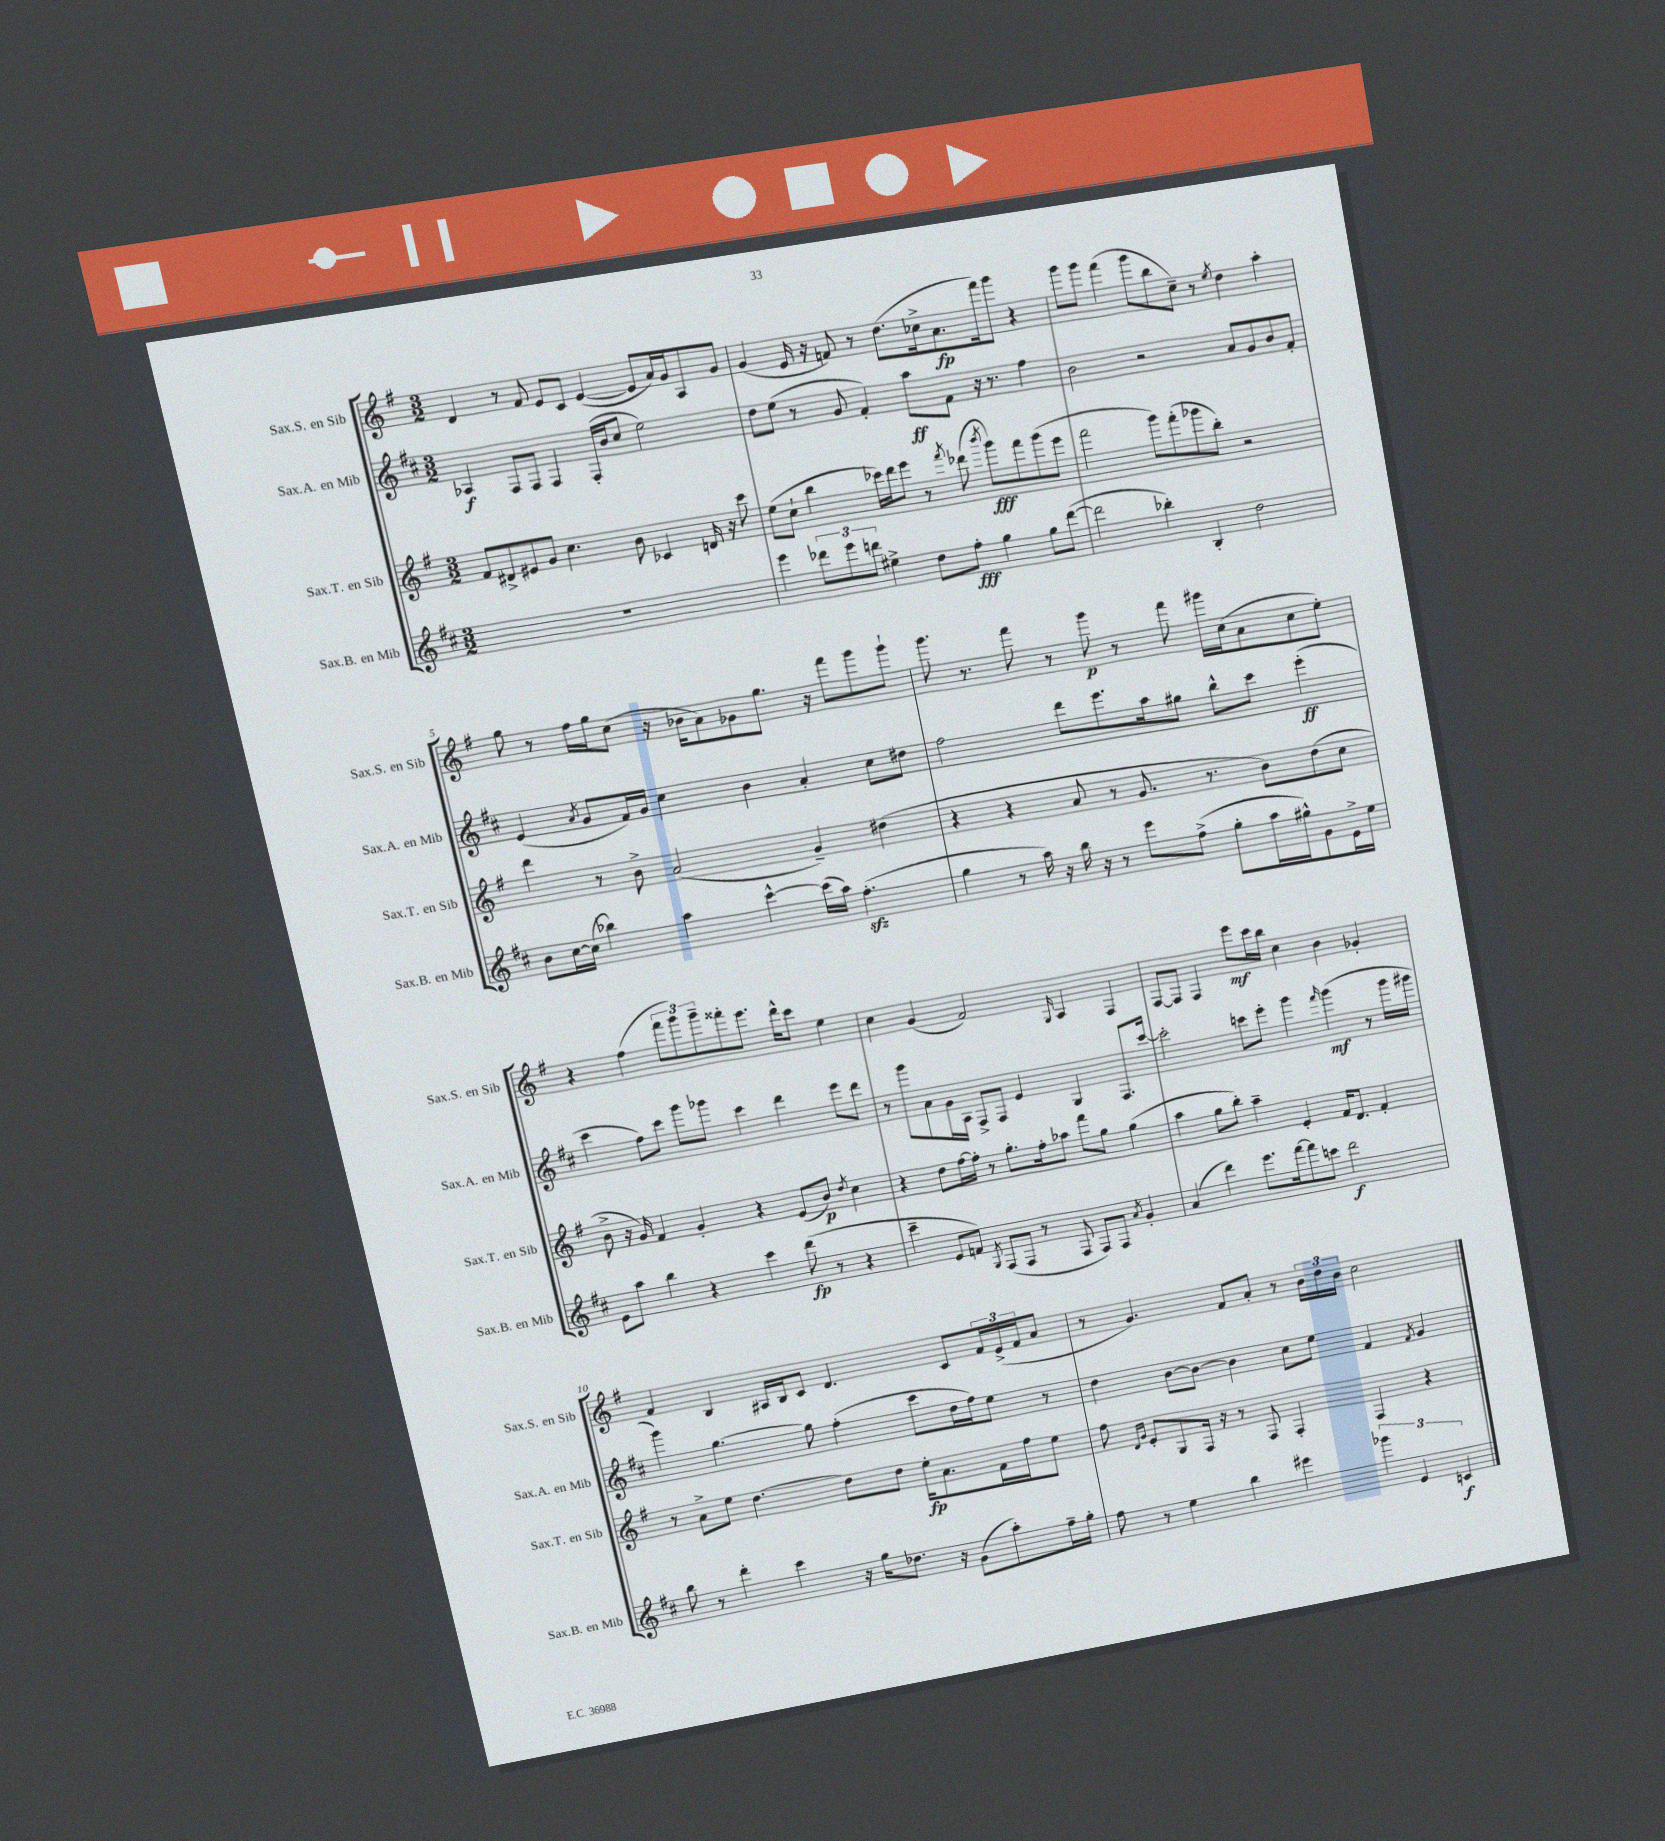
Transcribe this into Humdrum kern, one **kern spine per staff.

**kern	**dynam	**kern	**dynam	**kern	**dynam	**kern	**dynam
*part4	*part4	*part3	*part3	*part2	*part2	*part1	*part1
*staff4	*staff4	*staff3	*staff3	*staff2	*staff2	*staff1	*staff1
*I"Sax.B. en Mib	*	*I"Sax.T. en Sib	*	*I"Sax.A. en Mib	*	*I"Sax.S. en Sib	*
*I'Sax.B. en Mib	*	*I'Sax.T. en Sib	*	*I'Sax.A. en Mib	*	*I'Sax.S. en Sib	*
*clefG2	*	*clefG2	*	*clefG2	*	*clefG2	*
*k[f#c#]	*	*k[f#]	*	*k[f#c#]	*	*k[f#]	*
*M3/2	*	*M3/2	*	*M3/2	*	*M3/2	*
=2	=2	=2	=2	=2	=2	=2	=2
1.r	.	8f#/L	.	4A-X/	f	4d/	.
.	.	8d#X^/	.	.	.	.	.
.	.	8e#X/	.	8F#/L	.	8r	.
.	.	8g/J	.	8F#/J	.	8f#/	.
.	.	4.cc\	.	4F#/	.	8e/L	.
.	.	.	.	.	.	8c/J	.
.	.	.	.	(16F#'/LL	.	([4e/	.
.	.	.	.	16b/J	.	.	.
.	.	8b\	.	8cc#/J	.	.	.
.	.	4c-X/	.	2ee\)	.	8e/L]	.
.	.	.	.	.	.	16a/L)	.
.	.	.	.	.	.	16g/J	.
.	.	16dn/	.	.	.	8A/	.
.	.	16r	.	.	.	.	.
.	.	8ccc\	.	.	.	8g/J	.
=3	=3	=3	=3	=3	=3	=3	=3
4eee\	.	(8ee\L	.	8dd\L	.	(4g/	.
.	.	8cc`\J	.	(8ee\J	.	.	.
12ddd-X\L	.	4bb\	.	8r	.	16e/	.
.	.	.	.	.	.	16r	.
12eee\	.	.	.	.	.	.	.
.	.	.	.	8g/	.	8fn/)	.
12dddn\J	.	.	.	.	.	.	.
4ee#X^\	.	16ccc-X\LL)	.	4f#'/)	.	8r	.
.	.	16ddd\J	.	.	.	.	.
.	.	8eee\J	.	.	.	(8.dd\L	.
8dd\L	.	8r	.	8aa\L	ff	.	.
.	.	.	.	.	.	16cc-X^\k	.
.	.	8qfff#/	.	.	.	.	.
8ff#'\J	fff	(8ddd-X\	.	8f#\J	.	8.a\	fp
.	.	8qbbb/	.	.	.	.	.
4gg\	.	8ggg\L)	fff	16r	.	.	.
.	.	.	.	8.r	.	16fff#\k)	.
.	.	8fff#\	.	.	.	8ggg\J	.
8gg\L	.	(8ggg\	.	4ff#\	.	4r	.
([8ddd\J	.	8eee\J	.	.	.	.	.
=4	=4	=4	=4	=4	=4	=4	=4
2ddd\]	.	2fff#\	.	2b\	.	8ggg\L	.
.	.	.	.	.	.	8ggg\J	.
.	.	.	.	.	.	(4fff#\	.
4bb-X'\)	.	8ggg\L)	.	2r	.	8ggg\L	.
.	.	(8fff#'\	.	.	.	8bb\	.
4B'/	.	8ggg-X\	.	.	.	8cc~\J)	.
.	.	8bb'\J)	.	.	.	8r	.
.	.	.	.	.	.	8qee/	.
2dd\	.	2r	.	8a/L	.	4dd\	.
.	.	.	.	8g/	.	.	.
.	.	.	.	8b/	.	4aa'\	.
.	.	.	.	8f#'/J	.	.	.
!!LO:LB:g=z
=5	=5	=5	=5	=5	=5	=5	=5
8b\L	.	4ddd\	.	(4e/	.	8gg\	.
[16cc#\L	.	.	.	.	.	8r	.
(16cc#\JJ]	.	.	.	.	.	.	.
.	.	.	.	8qa/	.	.	.
4bb-X\)	.	8r	.	8g/L	.	16ff#\LL	.
.	.	.	.	.	.	16gg\J	.
.	.	8b^\	.	16f#/L)	.	(8cc\J	.
.	.	.	.	16g/JJ	.	.	.
4aa\	.	(2a/	.	4cc#\	.	16r	.
.	.	.	.	.	.	16b-X\KL	.
.	.	.	.	.	.	8a\)	.
[4ccc#^^\	.	.	.	4b\	.	8g-X\	.
.	.	.	.	.	.	8.gg\J	.
(16ccc#\LL]	.	4g~/)	.	4a'/	.	.	.
16aa\JJ)	.	.	.	.	.	16r	.
(4.ff#zz'\	.	.	.	.	.	8fff#\L	.
.	.	(4dd#X\	.	8cc#\L	.	8ggg\	.
.	.	.	.	8dd#X\J	.	8ggg`\J	.
=6	=6	=6	=6	=6	=6	=6	=6
4gg\	.	4r	.	2ff#\	.	8.ggg\	.
.	.	.	.	.	.	8.r	.
8r	.	4r	.	.	.	.	.
16aa\)	.	.	.	.	.	8fff#\	.
16r	.	.	.	.	.	.	.
16bb\	.	8a/	.	8ddd\L	.	8r	.
16r	.	.	.	.	.	.	.
8r	.	8r	.	8.eee\	.	8ggg\	p
8eee\L	.	8.g/	.	.	.	8r	.
.	.	.	.	16aa\k	.	.	.
(8ff#^\J	.	.	.	8gg#X\J	.	8fff#\	.
.	.	8.r	.	.	.	.	.
8gg'\L	.	.	.	8bb^^\L	.	16ggg#X\LL	.
.	.	.	.	.	.	(16cc\J	.
16aa\L	.	8b\L)	.	8ccc#\J	.	8a\	.
16gg#X^^\J)	.	.	.	.	.	.	.
8g\	.	(8dd\	.	(4eee'\	ff	8cc\	.
16e^\L	.	8cc\J	.	.	.	8ee'\J)	.
16ee\JJ	.	.	.	.	.	.	.
!!LO:LB:g=z
=7	=7	=7	=7	=7	=7	=7	=7
8e\L	.	8b^\	.	4ccc#\	.	4r	.
8aa\J	.	16r	.	.	.	.	.
.	.	16g/)	.	.	.	.	.
4bb\	.	4f#/	.	8ff#\L)	.	(4ff#\	.
.	.	.	.	8ccc#\J	.	.	.
4r	.	4g'/	.	8ggg\L	.	12fff#\L	.
.	.	.	.	.	.	12ggg\)	.
.	.	.	.	8ggg-X\J	.	.	.
.	.	.	.	.	.	12ggg~\	.
4ccc#\	.	4r	.	4ccc#\	.	8fff##X'\	.
.	.	.	.	.	.	8.eee\J	.
(8ddd\	fp	(8e/L	.	4ddd\	.	.	.
.	.	.	.	.	.	16ddd^^\KL	.
8r	.	8b/J)	p	.	.	8ccc\J	.
.	.	8qdd/	.	.	.	.	.
4r	.	4cc\	.	8eee\L	.	4ee\	.
.	.	.	.	8ddd\J	.	.	.
=8	=8	=8	=8	=8	=8	=8	=8
4ccc#~\	.	4r	.	8r	.	4cc\	.
.	.	.	.	8ggg\L	.	.	.
8e/L	.	8dd\L	.	8a\	.	(4g/	.
8fn/J)	.	[16ff#\L	.	16g\L	.	.	.
.	.	16ff#'\JJ]	.	16A\JJ	.	.	.
8qG/	.	.	.	.	.	.	.
(8F#/L	.	8r	.	8F#^/L	.	2f#/)	.
8F#/J	.	8.gg'\L	.	8F#/J	.	.	.
8r	.	.	.	4e/	.	.	.
.	.	16ff#'\k	.	.	.	.	.
8F#/	.	8aa-X\J	.	.	.	.	.
.	.	.	.	.	.	16qqG/	.
8F#/L)	.	8fff#\L	.	4G/	.	4A/	.
8F#/J	.	8gg\J	.	.	.	.	.
8qa/	.	.	.	.	.	.	.
4g'/	.	(4gg\	.	8.F#/L	.	4F#/	.
.	.	.	.	[16ccc#/Jk	.	.	.
=9	=9	=9	=9	=9	=9	=9	=9
(4a/	.	4aa\	.	2ccc#'\]	.	[8F#/L	.
.	.	.	.	.	.	8F#/J]	.
4ddd\)	.	8gg\L	.	.	.	4F#/	.
.	.	8bb'\J)	.	.	.	.	.
8.eee\L	.	4aa~\	.	8cccn\L	.	8eee\L	mf
.	.	.	.	8eee'\J	.	16ccc\L	.
[16fff#\k	.	.	.	.	.	16bb\JJ	.
8fff#\]	.	4e'/	.	4ggg\	.	4cc\	.
8cccn\J	.	.	.	.	.	.	.
.	.	.	.	16qqfff#/	.	.	.
2ddd\	f	16f#/KL	.	(4ggg\	mf	4b\	.
.	.	8.d/J	.	.	.	.	.
.	.	4f#'/	.	8r	.	4g-X'/	.
.	.	.	.	16ggg\LL	.	.	.
.	.	.	.	16ggg#X\JJ	.	.	.
!!LO:LB:g=z
=10	=10	=10	=10	=10	=10	=10	=10
8bb\	.	8r	.	4ggg\)	.	4f#/	.
8r	.	8a^\L	.	.	.	.	.
4ddd'\	.	8ee\J	.	[4.gg\	.	4B/	.
.	.	[4.dd\	.	.	.	.	.
4ccc#\	.	.	.	.	.	16A#X/LL	.
.	.	.	.	.	.	16B/J	.
.	.	.	.	8gg\]	.	8c/J	.
16r	.	8dd\L]	.	(4ff#'\	.	4.d/	.
16gg\KL	.	.	.	.	.	.	.
8.dd-X\J	.	8dd\J	.	.	.	.	.
.	.	16ee'\KL	fp	8ccc#\L	.	.	.
16r	.	8.a\	.	.	.	.	.
(8g\L	.	.	.	16dd\L	.	8c/L	.
.	.	.	.	16ff#\J)	.	.	.
8aa'\)	.	16f#\L	.	8ee\J	.	24f#/L	.
.	.	.	.	.	.	(24e^/	.
.	.	16ff#\J	.	.	.	.	.
.	.	.	.	.	.	24f#/J	.
16ff#~\L	.	8ee\J	.	8r	.	8a/J	.
16gg'\JJ	.	.	.	.	.	.	.
=11	=11	=11	=11	=11	=11	=11	=11
8ff#\	.	8ff#\	.	4dd\	.	8r	.
.	.	16qqd/LL	.	.	.	.	.
.	.	16qqg/JJ	.	.	.	.	.
8r	.	8e'/L	.	.	.	4.g/)	.
4ee\	.	8G/	.	[8b\L	.	.	.
.	.	16F#/Jk	.	8b\J_	.	.	.
.	.	16r	.	.	.	.	.
4bb\	.	8r	.	4b\]	.	8f#/L	.
.	.	8F#/	.	.	.	8a'/J	.
4eee#X\	.	4F#'/	.	8cc#\L	.	8r	.
.	.	.	.	8ee\J	.	24b\LL	.
.	.	.	.	.	.	24dd\	.
.	.	.	.	.	.	24b\JJ	.
6ggg-X\	.	4F#/	.	4f#/	.	2cc\	.
6e/	.	.	.	.	.	.	.
.	.	.	.	8qf#/	.	.	.
.	.	4r	.	4g/	.	.	.
6cn/	f	.	.	.	.	.	.
==	==	==	==	==	==	==	==
*-	*-	*-	*-	*-	*-	*-	*-
